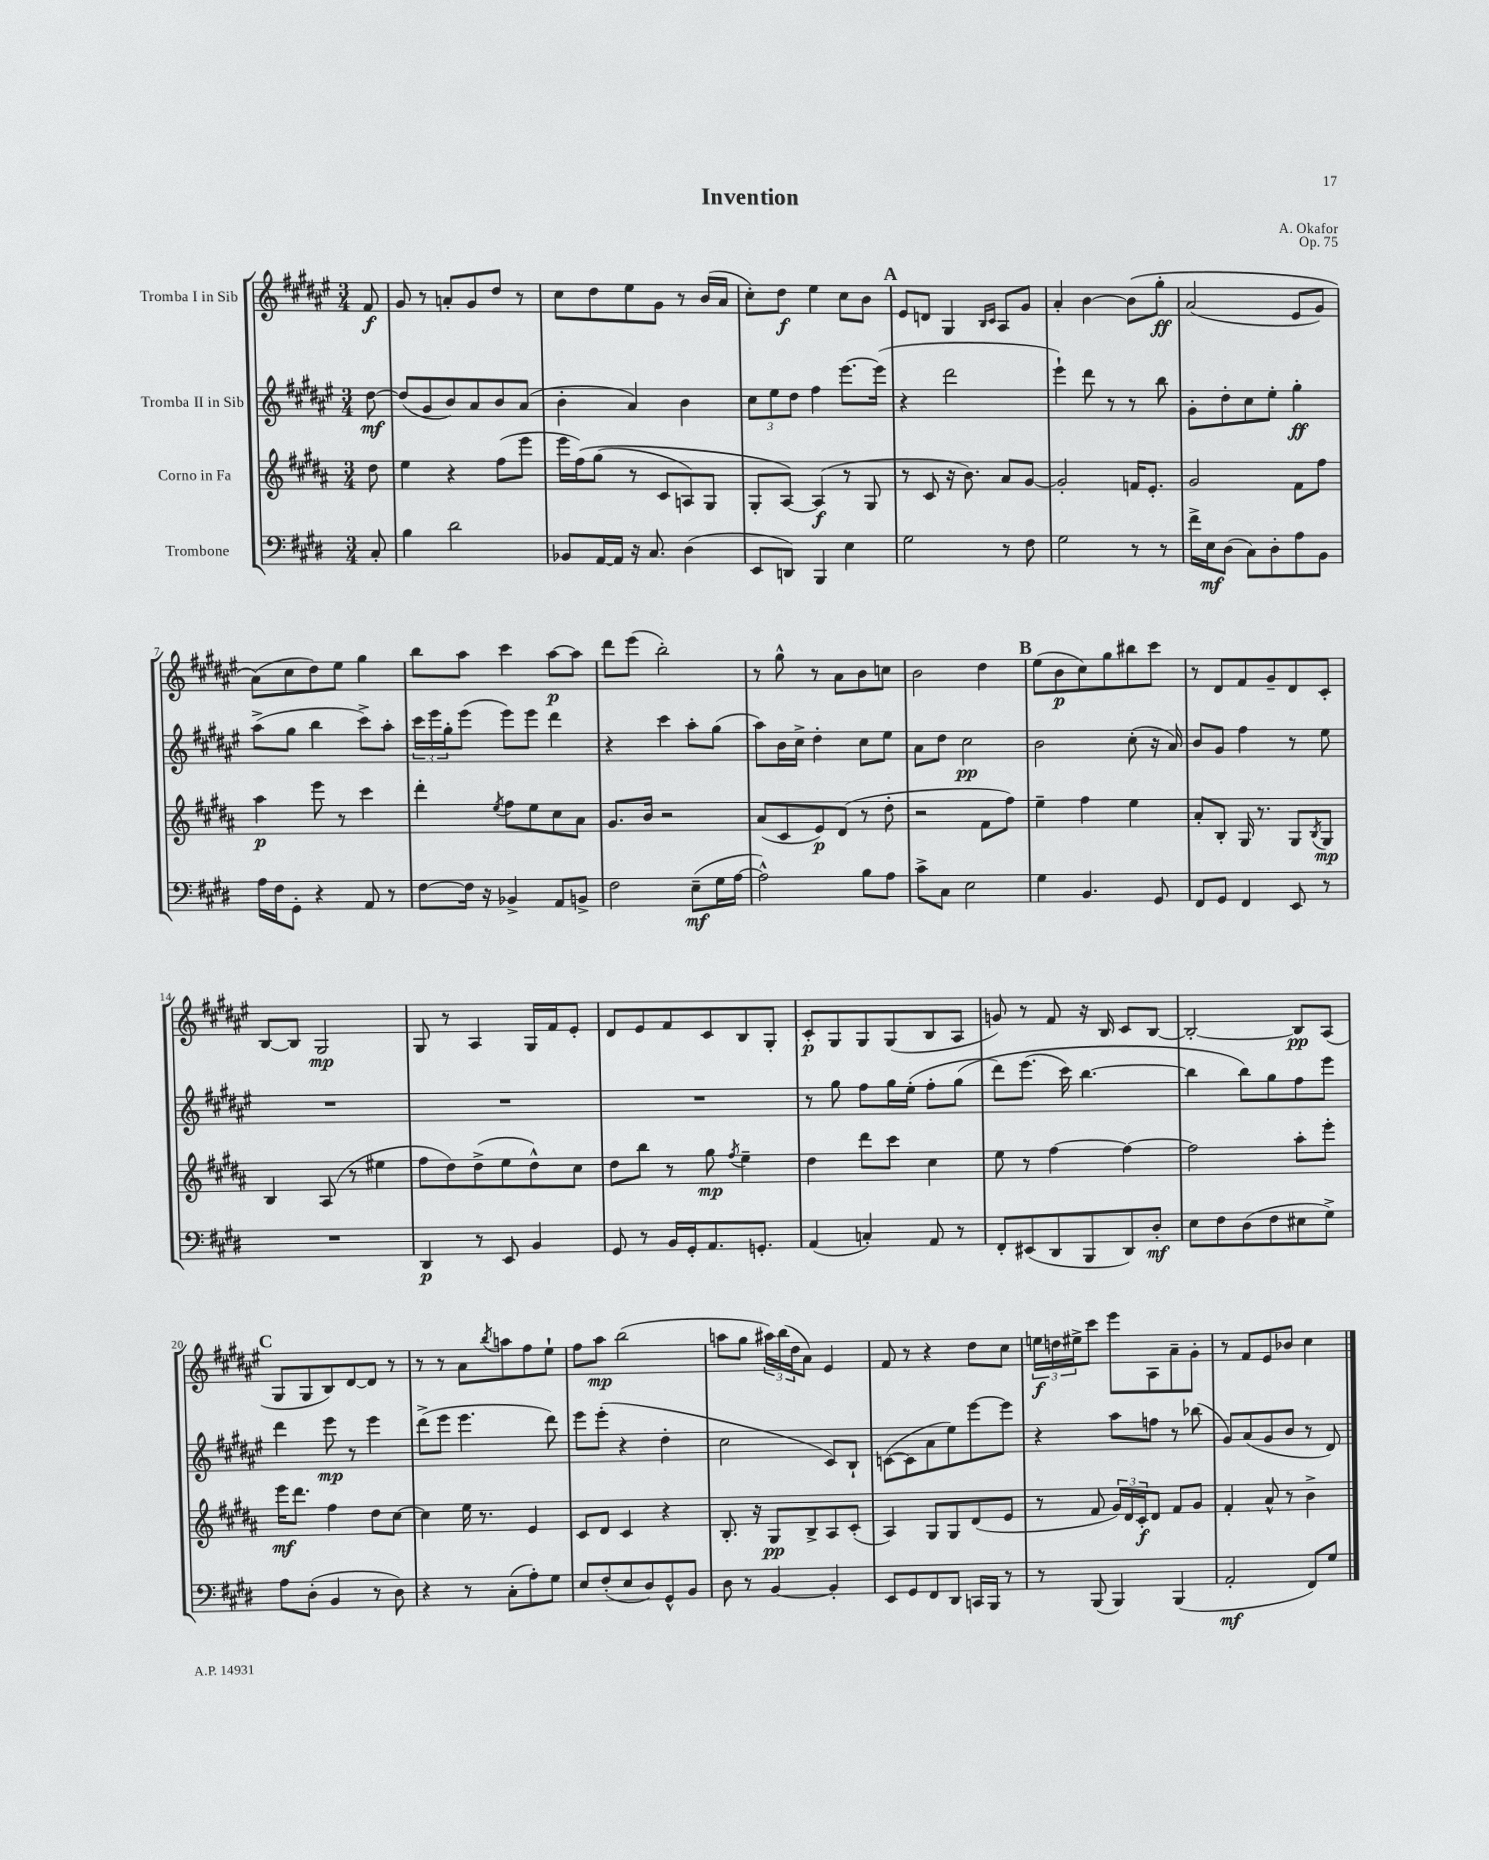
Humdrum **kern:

**kern	**kern	**kern	**kern
*staff4	*staff3	*staff2	*staff1
*clefF4	*clefG2	*clefG2	*clefG2
*k[f#c#g#d#]	*k[f#c#g#d#a#]	*k[f#c#g#d#a#e#]	*k[f#c#g#d#a#e#]
*M3/4	*M3/4	*M3/4	*M3/4
8C#'	8dd#	[8dd#	8f#
=	=	=	=
4B	4ee	(8dd#]	8g#
.	.	8g#	8r
2d#	4r	8b)	8a'
.	.	8a#	8g#
.	(8ff#	8b	8dd#
.	8eee	(8a#	8r
=	=	=	=
8BB-	16eee	4b'	8cc#
.	&(16ff#)	.	.
[16AA	(8gg#	.	8dd#
16AA]	.	.	.
16r	8r	4a#)	8ee#
8.C#	.	.	.
.	8c#	.	8g#
(4D#	8A)	4b	8r
.	8G#	.	(16b
.	.	.	16a#
=	=	=	=
8EE	8G#'	12cc#	8cc#')
.	.	12ee#	.
8DD)	[8A#&)	.	8dd#
.	.	12dd#	.
4BBB	(4A#]	4ff#	4ee#
4E	8r	[8.eee#	8cc#
.	8G#	.	8b
.	.	(16eee#]	.
=	=	=	=
2G#	8r	4r	8e#
.	8c#	.	8d
.	16r	2ddd#	4G#
.	8.b)	.	.
.	.	.	16qqB
.	.	.	16qqc#
8r	8a#	.	8A#
8F#	[8g#	.	8g#
=	=	=	=
2G#	2g#']	4eee#`)	4a#'
.	.	8ddd#	[4b
.	.	8r	.
8r	16f	8r	&(8b]
.	8.e'	.	.
8r	.	8bb	8gg#'
=	=	=	=
16f#^	2g#	8g#'	(2a#
16E	.	.	.
(8D#	.	8dd#'	.
8C#)	.	8cc#	.
8D#'	.	8ee#'	.
8A	8f#	4gg#'	8e#
8BB	8ff#	.	8g#)
=	=	=	=
16A	4aa#	(8aa#^	(8a#&)
16F#	.	.	.
8GG#'	.	8gg#	8cc#
4r	8eee	4bb	8dd#)
.	8r	.	8ee#
8AA	4ccc#	8ccc#^)	4gg#
8r	.	8aa#'	.
=	=	=	=
[8F#	4ddd#'	24ccc#	8bb
.	.	24eee#	.
.	.	24gg#'	.
16F#]	.	(8eee#	8aa#
16r	.	.	.
.	8qee	.	.
4BB-^	8ff#	8eee#)	4ccc#
.	8ee	8eee#	.
8AA	8cc#	4ddd#	[8aa#
8BB^	8a#	.	8aa#]
=	=	=	=
2F#	8.g#	4r	8ddd#
.	.	.	(8eee#
.	16b	.	.
.	2r	4ccc#	2bb')
(8E~	.	8aa#'	.
16G#	.	(8gg#	.
[16A	.	.	.
=	=	=	=
2A^^])	(8a#	8aa#)	8r
.	8c#	16b	8gg#^^
.	.	16cc#^	.
.	8e)	4dd#'	8r
.	(8d#	.	8a#
8B	8r	8cc#	8b
8A	8dd#'	8ee#	8cc
=	=	=	=
8c#^	2r	8a#	2b
8C#	.	8dd#	.
2E	.	2cc#	.
.	8f#	.	4dd#
.	8ff#)	.	.
=	=	=	=
4G#	4ee~	2b	(8ee#
.	.	.	8b
4.BB	4ff#	.	8cc#)
.	.	.	8gg#
.	4ee	(8cc#'	8bb#
8GG#	.	16r	8ccc#
.	.	16a#)	.
=	=	=	=
8FF#	8a#'	8b	8r
8GG#	8B'	8g#	8d#
4FF#	16G#	4ff#	8f#
.	8.r	.	.
.	.	.	8g#~
8EE	8G#	8r	8d#
.	8qB	.	.
8r	8G#	8ee#	8c#'
=	=	=	=
2.r	4B	2.r	[8B
.	.	.	8B]
.	(8A#	.	2G#
.	8r	.	.
.	4ee#	.	.
=	=	=	=
4DD#	8ff#	2.r	8G#
.	8dd#)	.	8r
8r	(8dd#^	.	4A#
8EE	8ee	.	.
4BB	8dd#^^)	.	16G#
.	.	.	16f#
.	8cc#	.	8e#'
=	=	=	=
8GG#	8dd#	2.r	8d#
8r	8bb	.	8e#
16BB	8r	.	8f#
16GG#'	.	.	.
8.AA	8gg#	.	8c#
.	8qff#	.	.
.	4ee~	.	8B
8.GG'	.	.	.
.	.	.	8G#'
=	=	=	=
(4AA	4dd#	8r	8c#'
.	.	8gg#	8G#
4C')	8ddd#	8ff#	8G#
.	8ccc#	16gg#	(8G#
.	.	(16ee#'	.
8AA	4cc#	8ff#'	8B
8r	.	&(8gg#	8A#
=	=	=	=
8FF#'	8ee	8ddd#)	8g)
(8EE#	8r	(8.eee#	8r
8DD#	[4ff#	.	8f#
.	.	16ccc#)	.
8BBB	.	[4.bb	16r
.	.	.	16B
8DD#)	4ff#_	.	8c#
8D#'	.	.	[8B
=	=	=	=
8E	2ff#]	4bb]	2B'_
8F#	.	.	.
(8D#	.	8bb&)	.
8F#	.	8gg#	.
8E#	8aa#'	8ff#	8B]
8G#^)	8eee'	8eee#	(8A#
=	=	=	=
8A	16eee	4ddd#	8G#
.	8.ddd#	.	.
(8D#'	.	.	8G#
4BB	4ff#	8eee#	8B)
.	.	8r	[8d#
8r	8dd#	4eee#	8d#]
8D#)	[8cc#	.	8r
=	=	=	=
4r	4cc#]	(8ddd#^	8r
.	.	8eee#	8r
8r	16ee	4.eee#	8a#
.	8.r	.	.
.	.	.	8qbb
(8C#'	.	.	8aa
8A')	4e	.	8ff#
8G#	.	8ddd#)	8ee#`
=	=	=	=
8E	8c#	8eee#	8ff#
(8F#'	8d#	(8eee#'	8aa#
8E	4c#	4r	(2bb
8D#)	.	.	.
8GG#^^	4r	4dd#'	.
8BB	.	.	.
=	=	=	=
8D#	8.B'	2cc#	8aa
8r	.	.	8gg#
.	16r	.	.
[4BB	8G#	.	24aa#)
.	.	.	(24bb
.	.	.	24dd#
.	8B^	.	8a#)
4BB']	8A#	8c#)	4e#
.	(8c#'	8B`	.
=	=	=	=
8EE	4A#)	([8c	8f#
8GG#	.	8c]	8r
8FF#	8G#	8a#	4r
8DD#	8G#	8ee#)	.
16CC	(8d#	[8eee#	8dd#
16BBB	.	.	.
8r	8e	8eee#]	8cc#
=	=	=	=
8r	8r	4r	24ee
.	.	.	24dd
.	.	.	24ee#^
(8BBB	8f#	.	8ccc#
4BBB)	24g#)	8aa#	8eee#
.	24d#	.	.
.	24c#'	.	.
.	8d#	8ff	8A#
(4BBB	8f#	8r	8a#~
.	8g#	(8bb-	8g#'
=	=	=	=
2AA'	4f#'	8g#)	8r
.	.	(8a#	8f#
.	8a#^^	8g#	8e#
.	8r	8b	8b-
8FF#)	4b^	8r	4cc#
8G#	.	8d#)	.
==	==	==	==
*-	*-	*-	*-
